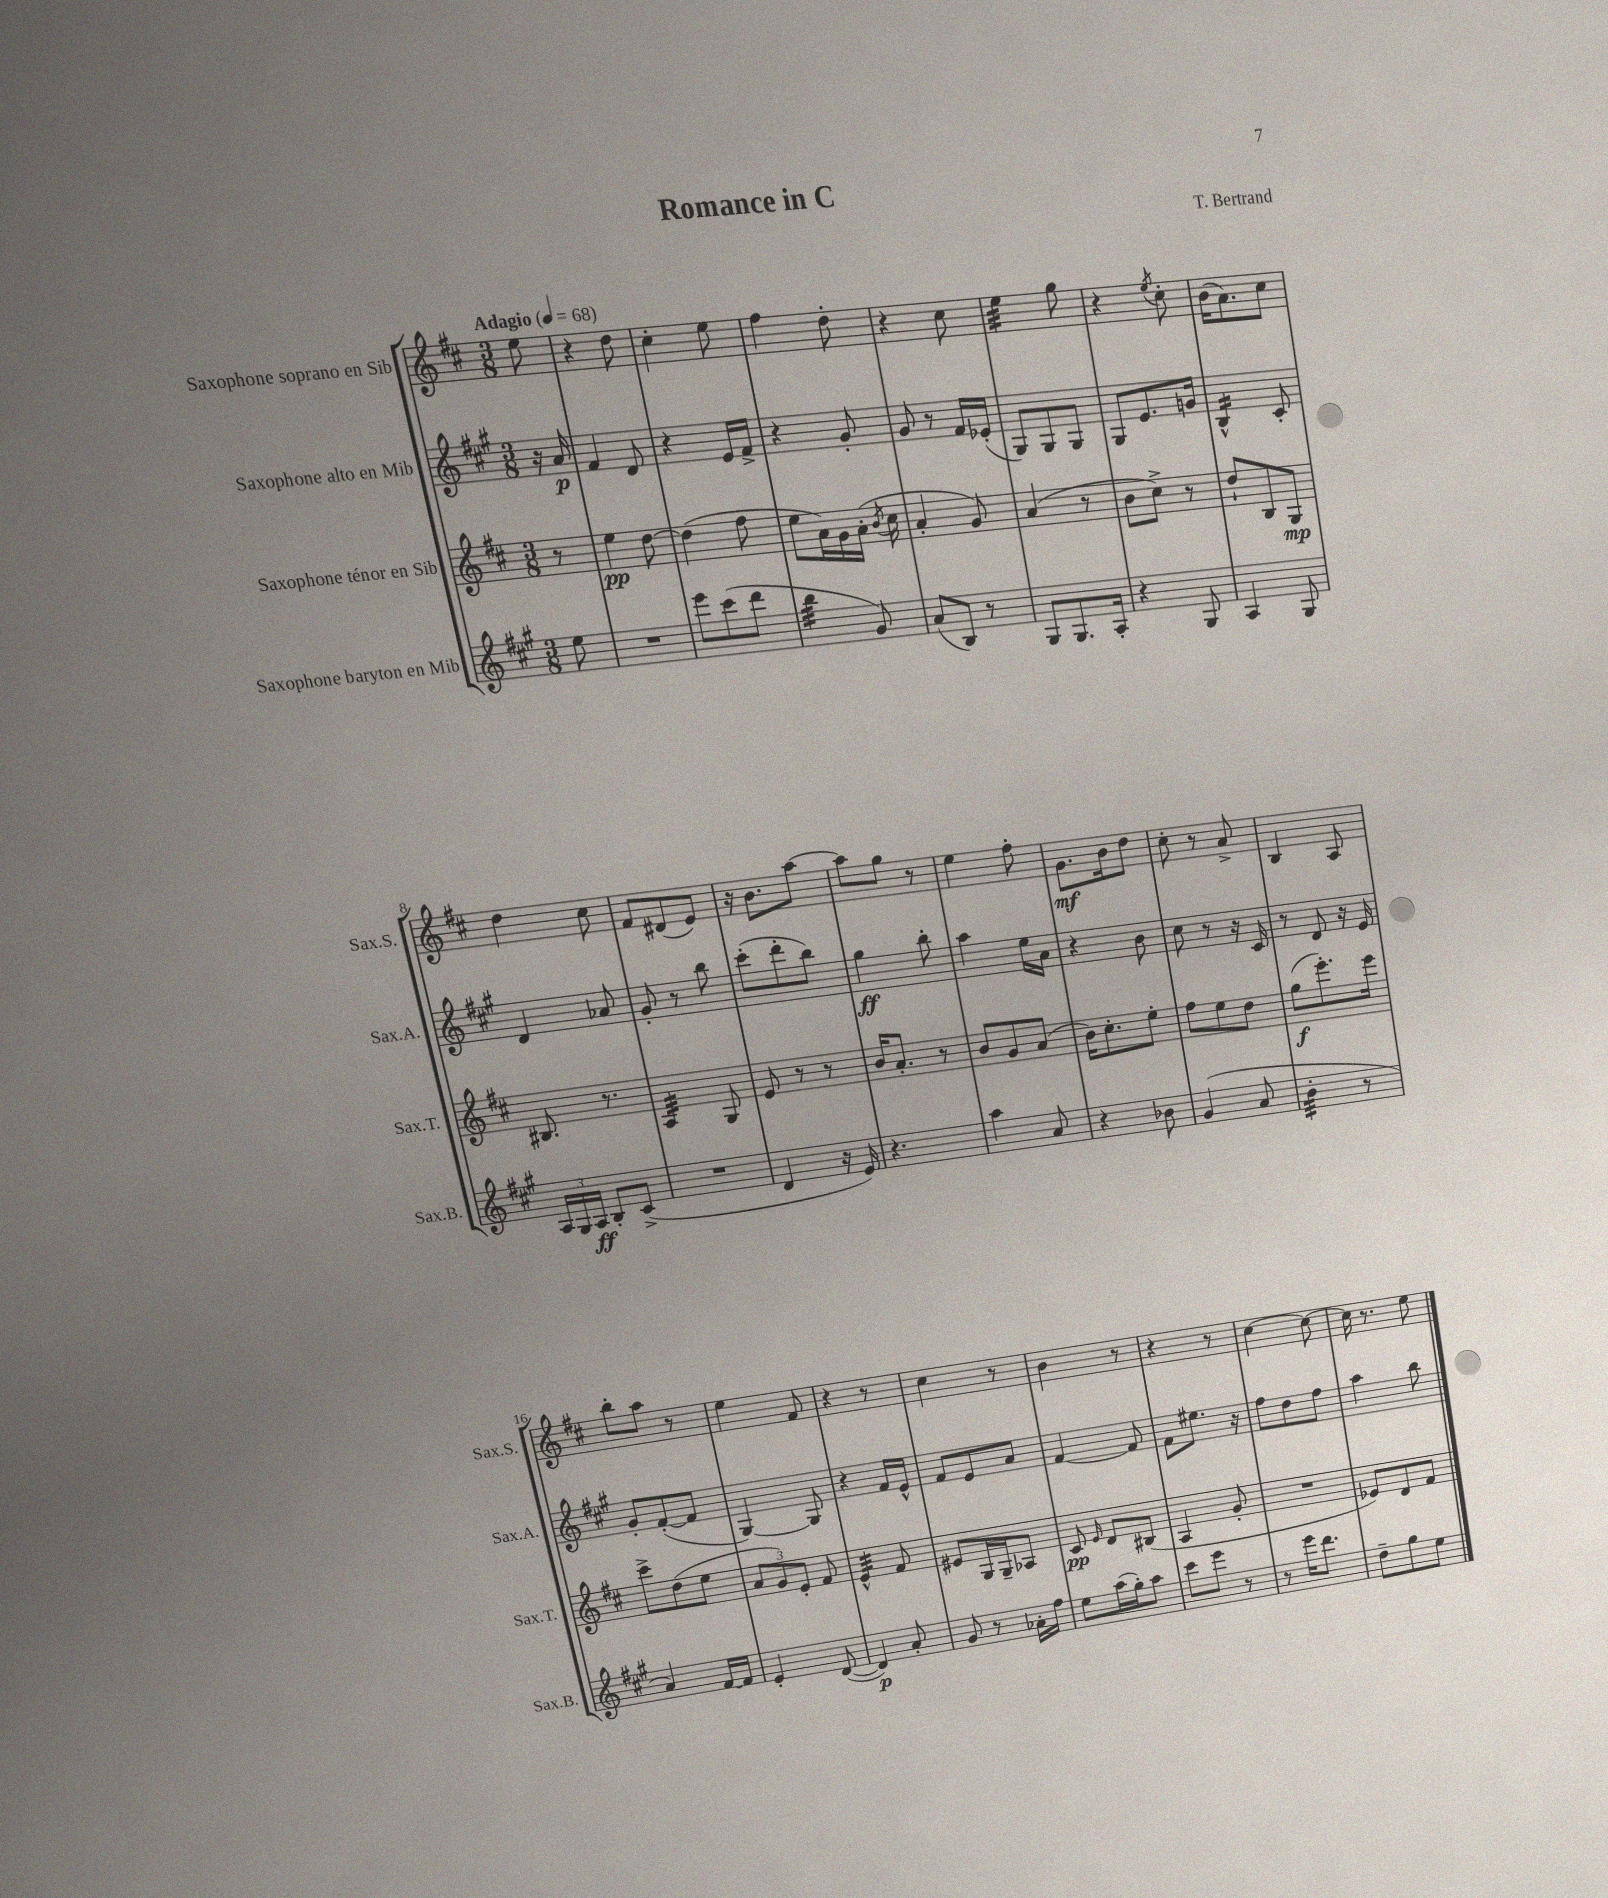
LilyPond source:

\header { title = "Romance in C" composer = "T. Bertrand" }
<<
\new StaffGroup <<
\new Staff = "s0" \with { instrumentName = "Saxophone soprano en Sib" shortInstrumentName = "Sax.S." } {
    \clef treble \key d \major \numericTimeSignature \time 3/8 \partial 8 \tempo "Adagio" 4 = 68
    \autoBeamOff e''8 |
    r4 d''8 |
    cis''4-. e''8 |
    fis''4 d''8-. |
    r4 cis''8 |
    e''4:32 g''8 |
    r4 \acciaccatura { e''8 } cis''8-. |
    b'16[( a'8.) cis''8] |
    d''4 cis''8 |
    fis'8[ dis'8( e'8]) |
    r16 b'8.[ a''8]~ |
    a''8[ g''8] r8 |
    e''4 fis''8-. |
    g'8.[\mf b'16 d''8] |
    cis''8-. r8 a'8-> |
    b4 a8 |
    b''8[-. a''8] r8 |
    e''4 fis'8 |
    r4 r8 |
    cis''4 r8 |
    b'4 r8 |
    r4 r8 |
    cis''4~ cis''8~ |
    cis''16 r8. e''8 \bar "|." |
}
\new Staff = "s1" \with { instrumentName = "Saxophone alto en Mib" shortInstrumentName = "Sax.A." } {
    \clef treble \key a \major \numericTimeSignature \time 3/8 \partial 8
    \autoBeamOff r16 a'16\p |
    fis'4 d'8 |
    r4 e'16[ fis'16]-> |
    r4 gis'8-. |
    gis'8 r8 fis'16[ ees'16]-.( |
    gis8[) gis8 gis8] |
    gis8[ e'8. g'16] |
    b4:16-^ cis'8-. |
    d'4 aes'8 |
    gis'8-. r8 b''8 |
    cis'''8[-.( d'''8-. b''8]) |
    gis''4\ff b''8-. |
    a''4 e''16[ a'16] |
    r4 b'8 |
    cis''8 r8 r16 cis'16 |
    r8 d'8 r16 e'16 |
    gis'8[-. fis'8~-.( fis'8] |
    gis4~) gis8 |
    r4 fis'16[ e'16]-^ |
    fis'8[ e'8 a'8] |
    fis'4~ fis'8 |
    fis'8[ eis''8.] r16 |
    fis''8[ d''8 fis''8] |
    a''4 b''8 \bar "|." |
}
\new Staff = "s2" \with { instrumentName = "Saxophone ténor en Sib" shortInstrumentName = "Sax.T." } {
    \clef treble \key d \major \numericTimeSignature \time 3/8 \partial 8
    \autoBeamOff r8 |
    e''4\pp d''8~ |
    d''4( fis''8 |
    e''8[ a'16) g'16 a'16]-.( \acciaccatura { b'8 } cis''16 |
    a'4-. g'8) |
    a'4( r8 |
    b'8[ cis''8]->) r8 |
    d''8[-! b8 g8]\mp |
    bis8. r8. |
    a4:32 g8 |
    e'8 r8 r8 |
    b'16[ a'8.]-. r8 |
    b'8[ g'8 a'8]( |
    b'16[) cis''8.-. e''8]-. |
    fis''8[ e''8 d''8] |
    g''8[\f( e'''8.-.) e'''16] |
    cis'''8[-> d''8( e''8] |
    \tuplet 3/2 { a'8[ g'8) e'8]-. } fis'8 |
    e'4:32-^ fis'8 |
    eis'8[ g16 g16-- aes8] |
    cis'8\pp \grace { e'16 } d'8[ bis8]( |
    a4 g'8-. |
    R4. |
    ees'8[) d'8 fis'8] \bar "|." |
}
\new Staff = "s3" \with { instrumentName = "Saxophone baryton en Mib" shortInstrumentName = "Sax.B." } {
    \clef treble \key a \major \numericTimeSignature \time 3/8 \partial 8
    \autoBeamOff e''8 |
    R4. |
    e'''8[ cis'''8( d'''8] |
    b''4:32 gis'8) |
    a'8[( b8]) r8 |
    gis8[ gis8. a16]-. |
    r4 gis8 |
    a4 gis8 |
    \tuplet 3/2 { a16[ gis16 a16]\ff } b8[-. cis'8]->( |
    R4. |
    d'4 r16 e'16) |
    r4. |
    a''4 a'8 |
    r4 bes'8 |
    gis'4( a'8 |
    b'4:32-. r8 |
    a'4) fis'16[~ fis'16] |
    e'4-. d'8~( |
    d'4\p) a'8-. |
    gis'8 r8 aes'16[-. fis''16] |
    e''8[ a''16( gis''16-.) a''8] |
    cis'''8[ e'''8] r8 |
    r8 e'''16[ d'''8.] |
    d''8[-- gis''8 e''8] \bar "|." |
}
>>
>>
